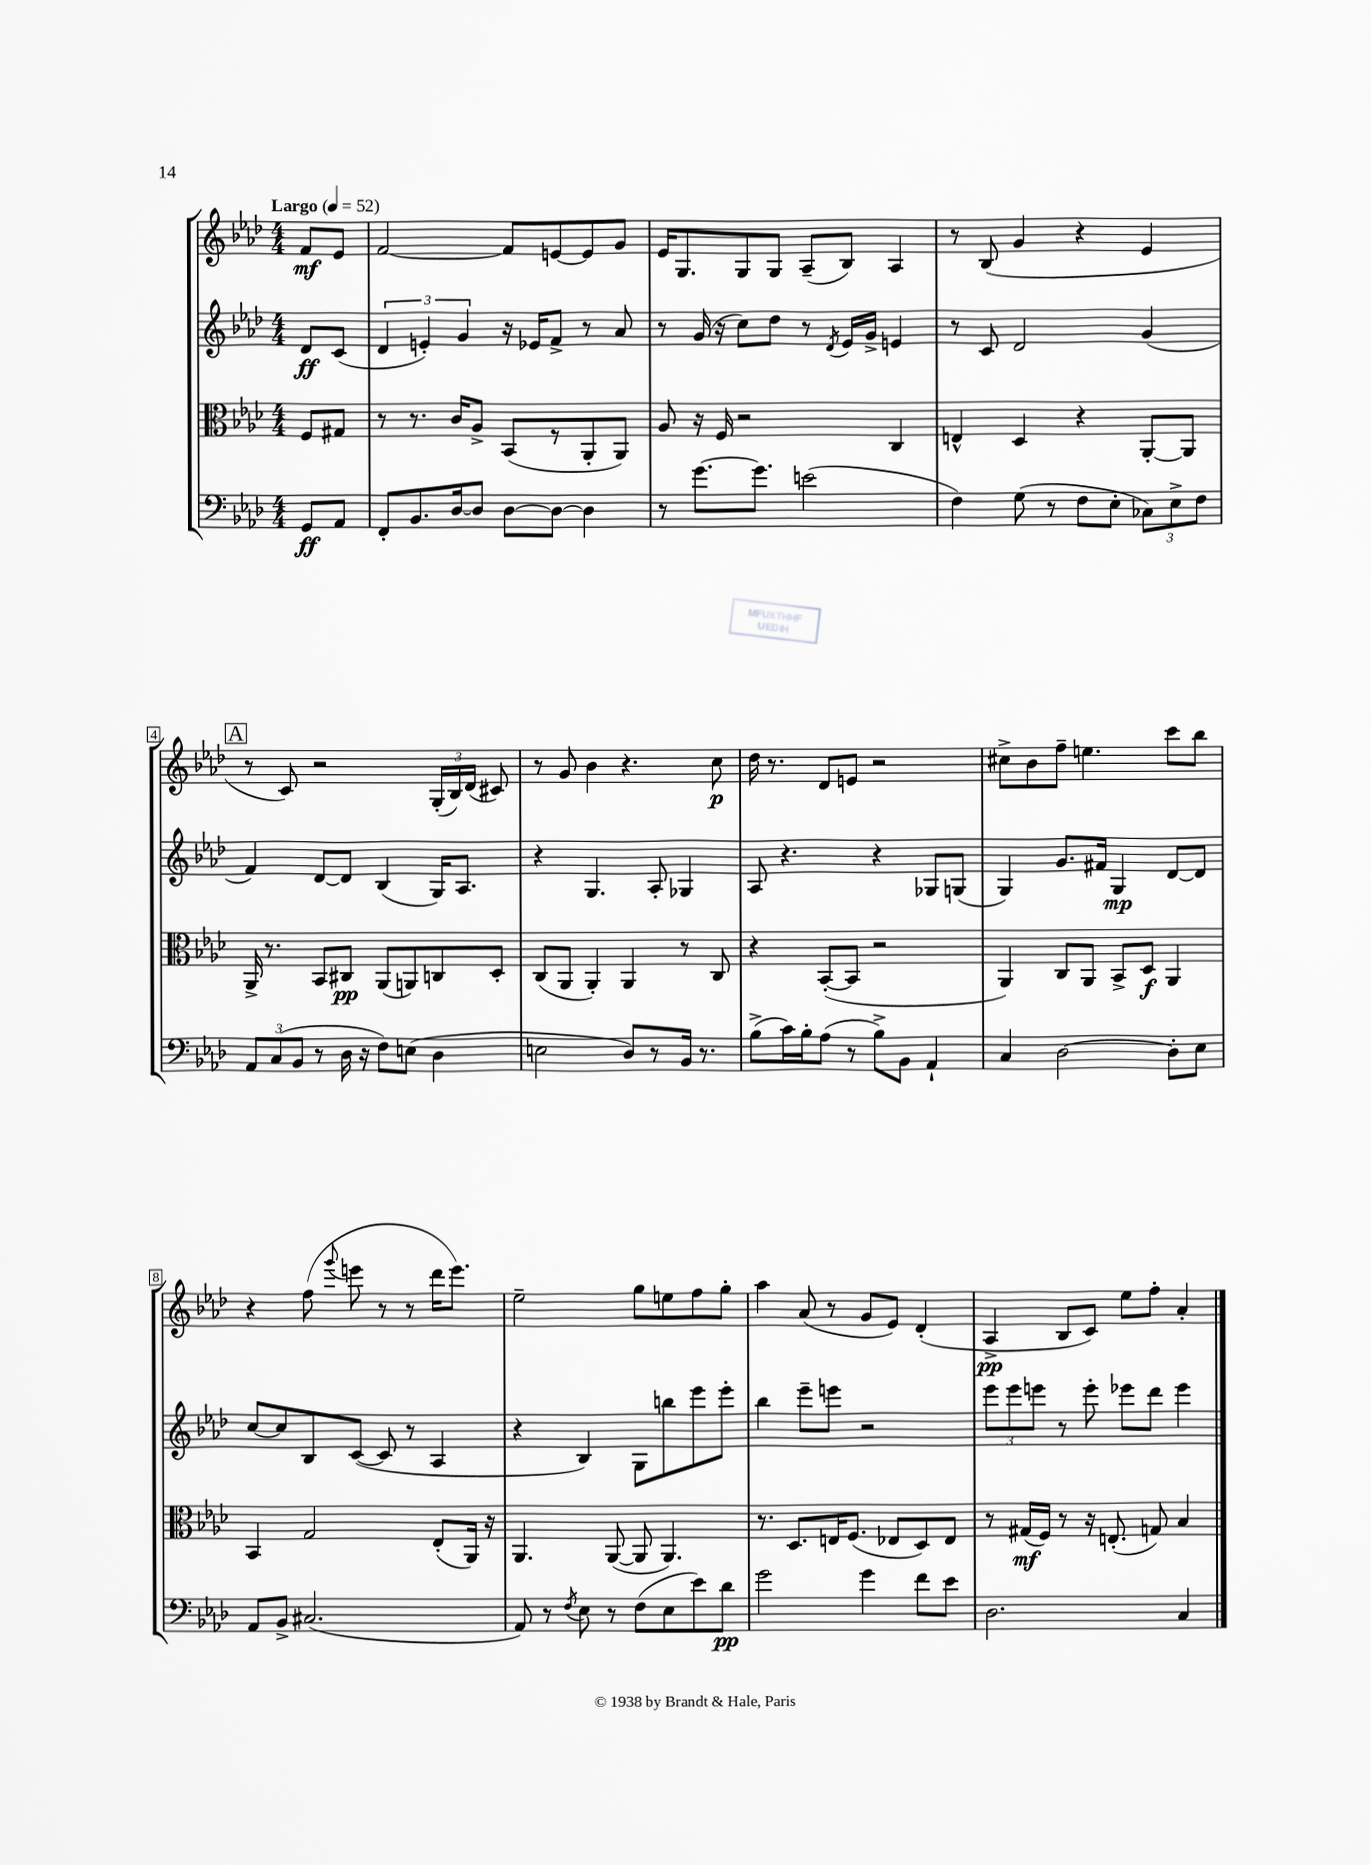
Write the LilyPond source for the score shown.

<<
\new StaffGroup <<
\new Staff = "s0" {
    \clef treble \key aes \major \numericTimeSignature \time 4/4 \partial 4 \tempo "Largo" 4 = 52
    \autoBeamOff f'8[\mf ees'8] |
    f'2~ f'8[ e'8~ e'8 g'8] |
    ees'16[ g8. g8 g8] aes8[--( bes8]) aes4 |
    r8 bes8( g'4 r4 ees'4 |
    \mark \markup { \box "A" } r8 c'8) r2 \tuplet 3/2 { g16[-.( bes16) des'16]( } cis'8) |
    r8 g'8 bes'4 r4. c''8\p |
    des''16 r8. des'8[ e'8] r2 |
    cis''8[-> bes'8 f''8]-- e''4. c'''8[ bes''8] |
    r4 f''8( \appoggiatura { g'''8 } e'''8 r8 r8 des'''16[ e'''8.]) |
    ees''2-- g''8[ e''8 f''8 g''8]-. |
    aes''4 aes'8( r8 g'8[ ees'8]) des'4-.( |
    aes4->\pp bes8[ c'8]) ees''8[ f''8]-. aes'4-. \bar "|." |
}
\new Staff = "s1" {
    \clef treble \key aes \major \numericTimeSignature \time 4/4 \partial 4
    \autoBeamOff des'8[\ff c'8]( |
    \tuplet 3/2 { des'4 e'4-.) g'4 } r16 ees'16[ f'8]-> r8 aes'8 |
    r8 g'16( r16 c''8[) des''8] r8 \acciaccatura { des'8 } ees'16[ g'16]-> e'4 |
    r8 c'8 des'2 g'4( |
    \mark \markup { \box "A" } f'4) des'8[~ des'8] bes4( g16[) aes8.] |
    r4 g4. aes8-. ges4 |
    aes8 r4. r4 ges8[ g8]( |
    g4) g'8.[ fis'16] g4\mp des'8[~ des'8] |
    c''8[~ c''8 bes8 c'8]~( c'8 r8 aes4 |
    r4 bes4) g8[ b''8 ees'''8 ees'''8]-. |
    bes''4 ees'''8[-- e'''8] r2 |
    \tuplet 3/2 { ees'''8[ ees'''8 e'''8] } r8 e'''8-. ees'''8[ des'''8] ees'''4 \bar "|." |
}
\new Staff = "s2" {
    \clef alto \key aes \major \numericTimeSignature \time 4/4 \partial 4
    \autoBeamOff f8[ gis8] |
    r8 r8. c'16[ aes8]-> bes,8[( r8 aes,8-. aes,8]) |
    aes8 r16 f16 r2 c4 |
    e4-^ des4 r4 aes,8[~-. aes,8] |
    \mark \markup { \box "A" } aes,16-> r8. bes,8[ cis8]\pp aes,8[( a,8) c8 des8]-. |
    c8[( aes,8] aes,4-.) aes,4 r8 c8 |
    r4 bes,8[~-.( bes,8] r2 |
    aes,4) c8[ aes,8] bes,8[-> des8]\f aes,4 |
    bes,4 g2 ees8[-.( aes,16]) r16 |
    aes,4. aes,8~( aes,8 aes,4.) |
    r8. des8.[ e16 f8.]( ees8[ des8) ees8] |
    r8 gis16[\mf( f16]) r8 r16 e8.-.( g8) bes4 \bar "|." |
}
\new Staff = "s3" {
    \clef bass \key aes \major \numericTimeSignature \time 4/4 \partial 4
    \autoBeamOff g,8[\ff aes,8] |
    f,8[-. bes,8. des16~ des8] des8[~ des8]~ des4 |
    r8 g'8.[~ g'8.] e'2( |
    f4) g8( r8 f8[ ees8]-. \tuplet 3/2 { ces8[) ees8-> f8] } |
    \mark \markup { \box "A" } \tuplet 3/2 { aes,8[ c8( bes,8] } r8 des16 r16 f8[) e8]( des4 |
    e2 des8[) r8 bes,16] r8. |
    bes8[->( c'16) bes16-. aes8]( r8 bes8[->) bes,8] aes,4-! |
    c4 des2~ des8[-. ees8] |
    aes,8[ bes,8]-> cis2.( |
    aes,8) r8 \acciaccatura { f8 } ees8 r8 f8[( ees8 ees'8) des'8]\pp |
    g'2 g'4 f'8[ ees'8] |
    des2. c4 \bar "|." |
}
>>
>>
\layout { \context { \Score \override BarNumber.stencil = #(make-stencil-boxer 0.1 0.3 ly:text-interface::print) } }
